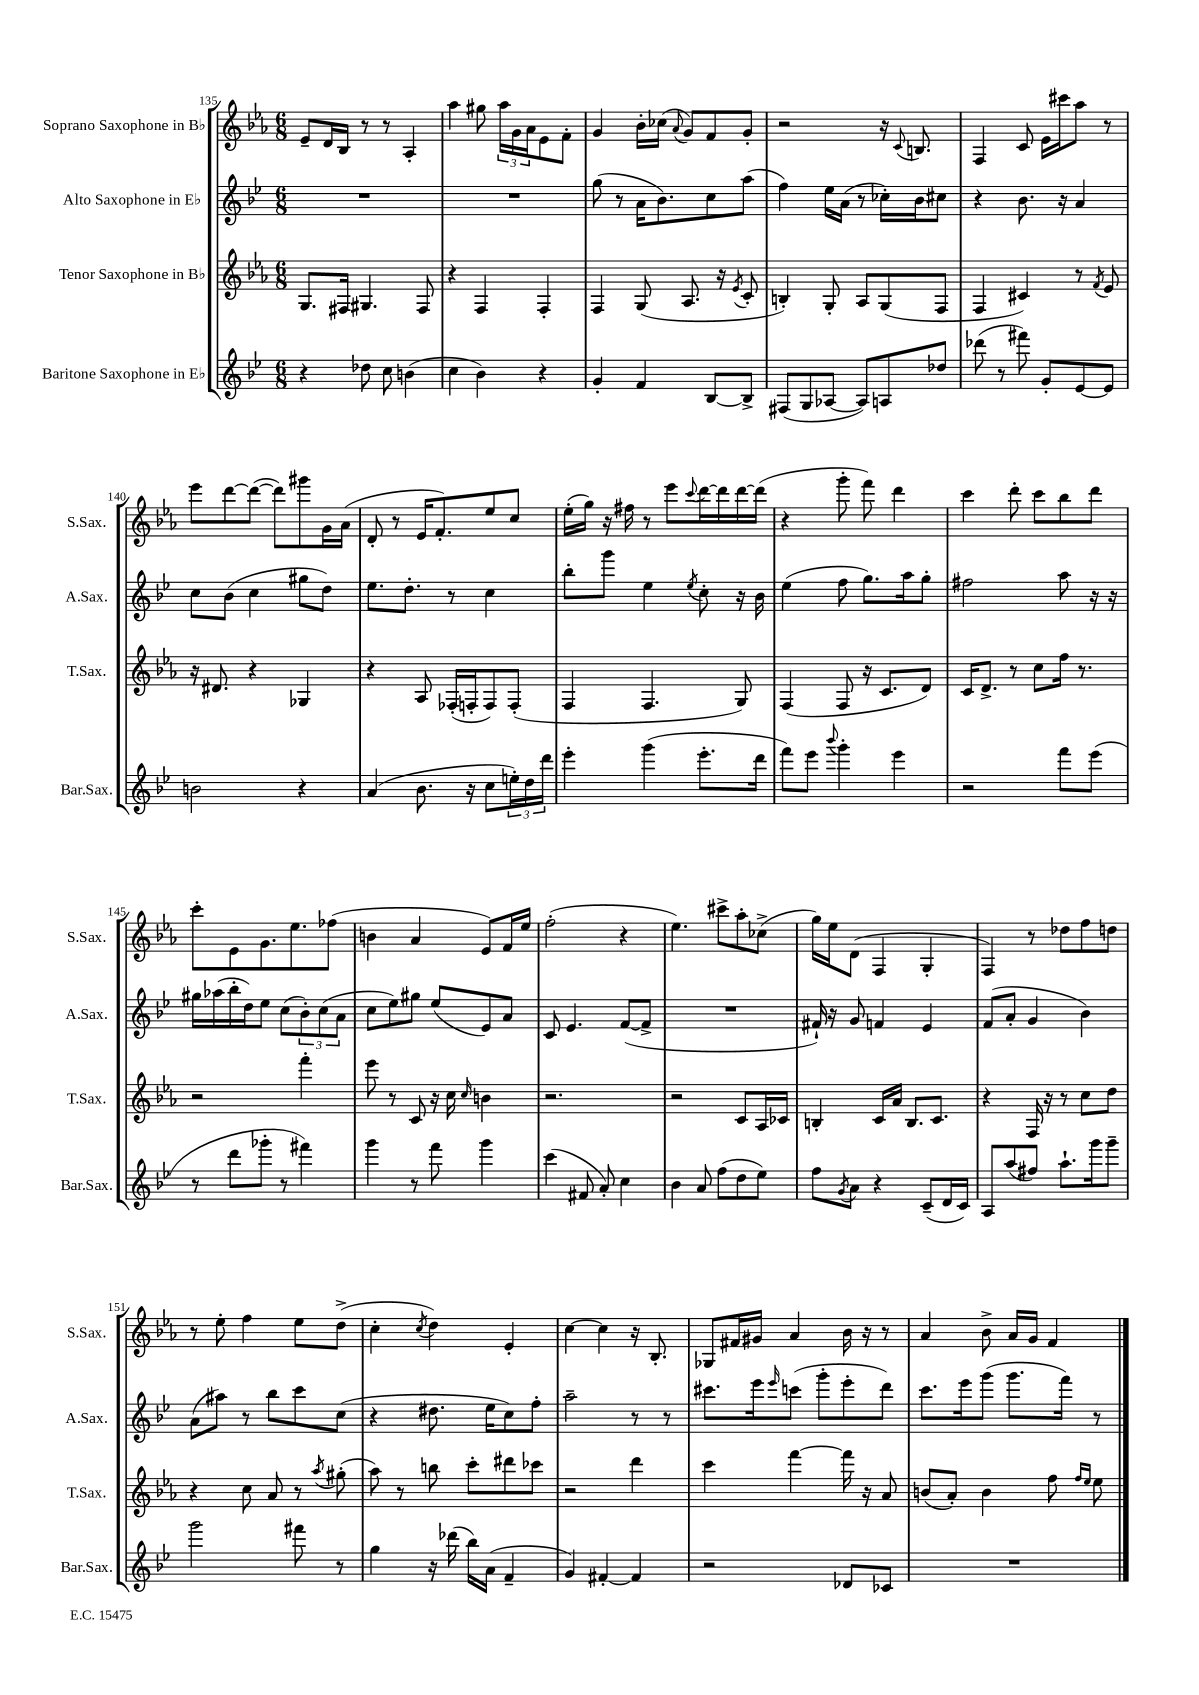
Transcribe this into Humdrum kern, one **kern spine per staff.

**kern	**kern	**kern	**kern
*staff4	*staff3	*staff2	*staff1
*clefG2	*clefG2	*clefG2	*clefG2
*k[b-e-]	*k[b-e-a-]	*k[b-e-]	*k[b-e-a-]
*M6/8	*M6/8	*M6/8	*M6/8
4r	8.G	2.r	8e-~
.	.	.	16d
.	16F#	.	16B-
8dd-	4.G#	.	8r
8cc	.	.	8r
(4b	.	.	4A-'
.	8F#	.	.
=	=	=	=
4cc	4r	2.r	4aa-
4b-)	4F	.	8gg#
.	.	.	24aa-
.	.	.	24g
.	.	.	24a-
4r	4F'	.	8e-
.	.	.	8f'
=	=	=	=
4g'	4F	(8gg	4g
.	.	8r	.
4f	(8G	16a	16b-'
.	.	8.b-)	(16cc-
.	.	.	8qqa-
.	8.A-	.	8g)
[8B-	.	8cc	8f
.	16r	.	.
.	8qe-	.	.
8B-^]	8c'	(8aa	8g'
=	=	=	=
(8F#	4B')	4ff)	2r
8G	.	.	.
[8A-	8G'	16ee-	.
.	.	(16a	.
8A-])	8A-	8r	.
8A	(8G	16cc-')	16r
.	.	.	8qqc
.	.	16b-	8.B
8dd-	8F	8cc#	.
=	=	=	=
(8ddd-	4F	4r	4F
8r	.	.	.
8fff#)	4c#)	8.b-	8c
8g'	.	.	16e-
.	.	16r	16ccc#
[8e-	8r	4a	8aa-
.	8qf	.	.
8e-]	8e-	.	8r
=	=	=	=
2b	16r	8cc	8eee-
.	8.d#	.	.
.	.	(8b-	[8ddd
.	4r	4cc	(8ddd_
.	.	.	8ddd])
4r	4G-	8gg#	8ggg#
.	.	8dd)	16g
.	.	.	(16a-
=	=	=	=
(4a	4r	8.ee-	8d'
.	.	.	8r
.	.	8.dd'	.
8.b-	8A-	.	16e-
.	.	.	8.f')
.	(16F-'	8r	.
16r	16F'	.	.
8cc	8F)	4cc	8ee-
24ee')	(8F'	.	8cc
24dd	.	.	.
24ddd	.	.	.
=	=	=	=
4eee-'	4F	8bb-'	(16ee-'
.	.	.	16gg)
.	.	8ggg	16r
.	.	.	16ff#
(4ggg	4.F	4ee-	8r
.	.	.	8eee-
.	.	8qee-	8qqccc
8.eee-'	.	8cc'	[16ddd
.	.	.	16ddd]
.	8G)	16r	[16ddd
16ddd	.	16b-	(16ddd]
=	=	=	=
8fff)	(4F	(4ee-	4r
8eee-	.	.	.
8qqbbb-	.	.	.
4ggg'	8F	8ff	8ggg'
.	16r	8.gg)	8fff)
.	8.c	.	.
4eee-	.	.	4ddd
.	.	16aa	.
.	8d)	8gg'	.
=	=	=	=
2r	16c	2ff#	4ccc
.	8.d^	.	.
.	8r	.	8ddd'
.	8cc	.	8ccc
8fff	16ff	8aa	8bb-
.	8.r	.	.
(8eee-	.	16r	8ddd
.	.	16r	.
=	=	=	=
8r	2r	16gg#	8ccc'
.	.	(16aa-	.
8ddd	.	16bb-'	8e-
.	.	16dd)	.
8ggg-'	.	8ee-	8.g
8r	.	(8cc	.
.	.	.	8.ee-
4fff#)	4fff'	12b-')	.
.	.	(12cc	.
.	.	.	(8ff-
.	.	12a	.
=	=	=	=
4ggg	8eee-	8cc	4b
.	8r	8ee-)	.
8r	8c	8gg#	4a-
8fff	16r	(8ee-	.
.	16cc	.	.
.	16qqcc	.	.
4ggg	4b	8e-)	8e-)
.	.	8a	16f
.	.	.	16ee-
=	=	=	=
(4ccc	2.r	8c	(2ff'
.	.	4.e-	.
8f#	.	.	.
8a')	.	.	.
4cc	.	([8f	4r
.	.	8f^]	.
=	=	=	=
4b-	2r	2.r	4.ee-)
8a	.	.	.
(8ff	.	.	8ccc#^
8dd	8c	.	8aa-'
8ee-)	16A-	.	(8cc-^
.	16c-	.	.
=	=	=	=
8ff	4B'	16f#`)	16gg)
.	.	16r	16ee-
8qg	.	.	.
8a	.	8g	(8d
4r	16c	4f	4F
.	16a-	.	.
.	8.B	.	.
(8c~	.	4e-	4G'
.	8.c	.	.
16d	.	.	.
16c)	.	.	.
=	=	=	=
8A	4r	(8f	4F)
(8aa	.	8a'	.
8ff#)	16F	4g	8r
.	16r	.	.
8.aa`	8r	.	8dd-
.	8cc	4b-)	8ff
16ggg	.	.	.
8ggg~	8dd	.	8dd
=	=	=	=
2ggg	4r	(8a	8r
.	.	8aa#)	8ee-'
.	8cc	8r	4ff
.	8a-	8bb-	.
8fff#	8r	8ccc	8ee-
.	8qaa-	.	.
8r	(8gg#'	(8cc	(8dd^
=	=	=	=
4gg	8aa-)	4r	4cc'
.	8r	.	.
.	.	.	8qcc
16r	8bb	8.dd#	4dd)
(16ddd-	.	.	.
16bb-)	8ccc'	.	.
(16a	.	16ee-	.
4f~	8ddd#	8cc)	4e-'
.	8ccc-	8ff'	.
=	=	=	=
4g)	2r	2aa~	[4cc
[4f#'	.	.	4cc]
4f#]	4ddd	8r	16r
.	.	.	8.B-'
.	.	8r	.
=	=	=	=
2r	4ccc	8.ccc#	8G-
.	.	.	16f#
.	.	16eee-	16g#
.	.	16qqeee-	.
.	[4fff	(8ccc	4a-
.	.	8ggg'	.
8d-	16fff]	8eee-'	16b-
.	16r	.	16r
8c-	8a-	8ddd)	8r
=	=	=	=
2.r	(8b	8.ccc	4a-
.	8a-')	.	.
.	.	16eee-	.
.	4b	(8ggg	8b-^
.	.	8.ggg	16a-
.	.	.	16g
.	8ff	.	4f
.	.	16fff)	.
.	16qqff	.	.
.	16qqee-	.	.
.	8ee-	8r	.
==	==	==	==
*-	*-	*-	*-
